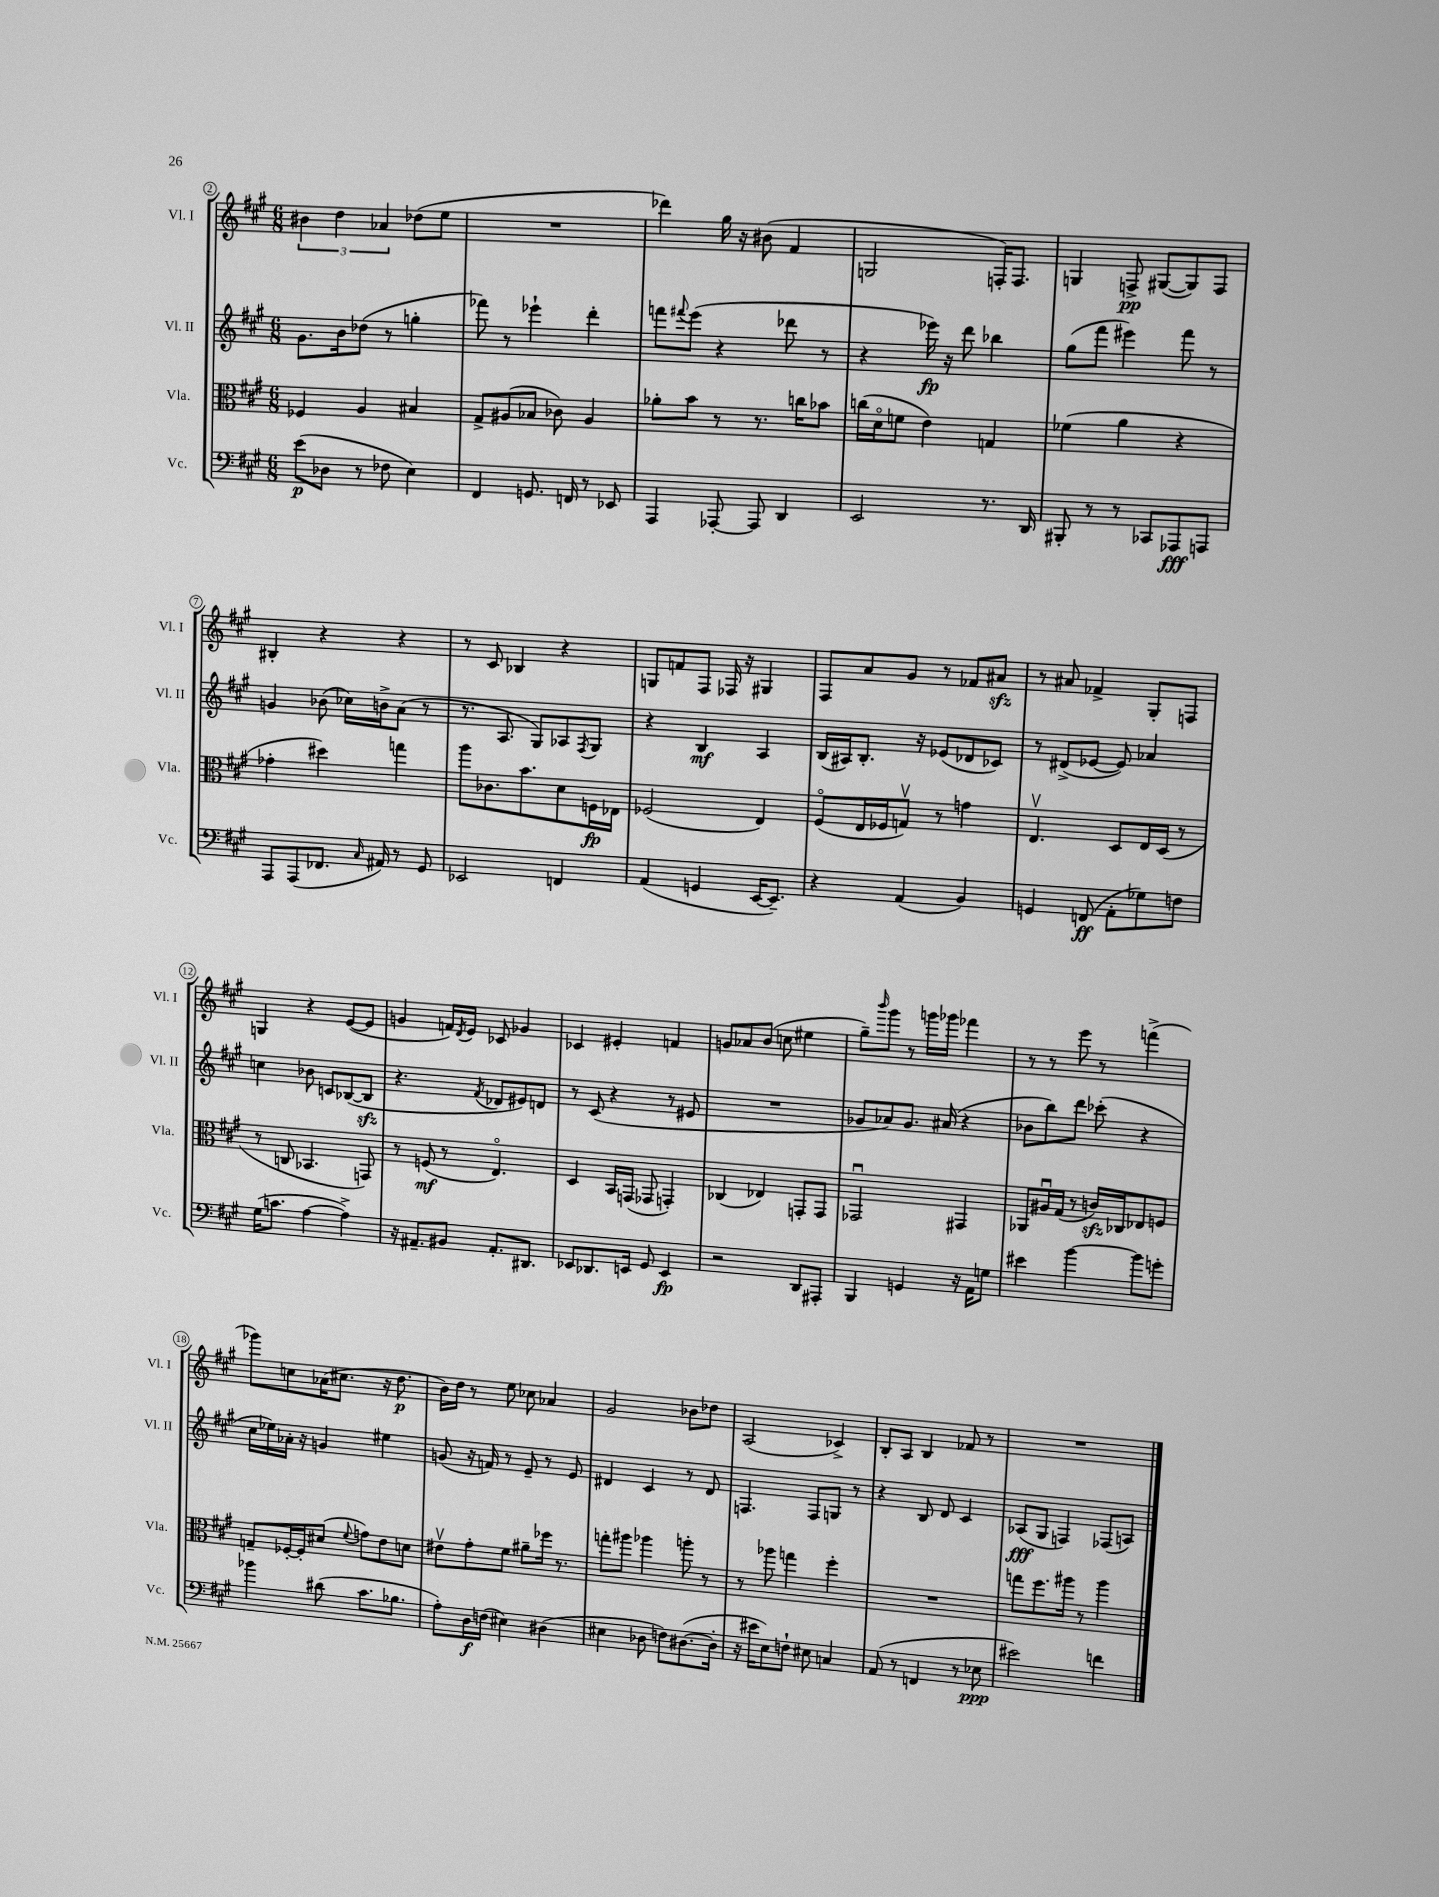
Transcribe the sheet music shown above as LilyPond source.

<<
\new StaffGroup <<
\new Staff = "s0" \with { instrumentName = "Vl. I" shortInstrumentName = "Vl. I" } {
    \clef treble \key a \major \numericTimeSignature \time 6/8
    \tuplet 3/2 { bis'4 d''4 aes'4 } des''8( e''8 |
    R2. |
    des'''4) gis''16 r16 bis'8( fis'4 |
    g2 f16-.) f8. |
    g4 f8->\pp gis8~( gis8) f8 |
    bis4-. r4 r4 |
    r8 cis'8 bes4 r4 |
    g8 f'8 fis8 fes16 r16 gis4 |
    fis8 a'8 gis'8 r8 fes'8 ais'8\sfz |
    r8 ais'8 fes'4-> gis8-. f8 |
    g4 r4 e'8~( e'8 |
    g'4 f'16) \acciaccatura { d'8 } e'16 ces'8 ges'4 |
    ces'4 eis'4-. f'4 |
    g'8 aes'8 b'8( c''8 eis''4 |
    gis''8--) \grace { b'''16 } gis'''8 r8 g'''16 ges'''16 fes'''4 |
    r8 r8 e'''8 r8 f'''4->( |
    ges'''8) c''8 aes'16( cis''8. r16 d''8.\p |
    b'16) d''16 r8 e''8 ces''8 aes'4 |
    gis'2 bes'8 des''8 |
    a2( ces'4->) |
    b8-. a8 b4 fes'8 r8 |
    R2. \bar "|." |
}
\new Staff = "s1" \with { instrumentName = "Vl. II" shortInstrumentName = "Vl. II" } {
    \clef treble \key a \major \numericTimeSignature \time 6/8
    gis'8. b'16 des''8( r8 g''4-. |
    fes'''8) r8 ees'''4-! d'''4-. |
    f'''8 \appoggiatura { fis'''8 } e'''8( r4 des'''8 r8 |
    r4 ees'''16\fp) r16 d'''8 bes''4 |
    gis''8( fis'''8 eis'''4) fis'''8 r8 |
    g'4 bes'8( ces''16) b'16-> a'8( r8 |
    r8. a8. gis8) aes8 \acciaccatura { fis8 } gis8 |
    r4 b4\mf a4 |
    b16( ais16) b8.-. r16 ees'8( des'8 ces'8) |
    r8 dis'8->( ees'8~ ees'8) aes'4 |
    c''4 bes'8 c'8 bes8~( bes8\sfz |
    r4. \acciaccatura { fis'8 } des'8 eis'8) d'8 |
    r8 cis'8( r4 r8 eis'8 |
    R2. |
    ges'8 aes'8) ges'8. ais'16( r4 |
    bes'8 b''8) d'''8 ces'''8-.( r4 |
    cis''16 ees''16) aes'16-. r16 g'4 eis''4 |
    g'8( r16 f'16) r8 e'8-- r8 e'8 |
    dis'4 cis'4 r8 dis'8 |
    f4. f8 g8 r8 |
    r4 b8 d'8 cis'4 |
    aes8\fff( gis8 f4) fes8( a8) \bar "|." |
}
\new Staff = "s2" \with { instrumentName = "Vla." shortInstrumentName = "Vla." } {
    \clef alto \key a \major \numericTimeSignature \time 6/8
    fes4 a4 bis4 |
    gis8-> ais8( bes8 ces'8) ais4 |
    aes'8-. b'8 r8 r8. c''16 bes'8 |
    c''16( d'16\flageolet f'8 e'4) g4 |
    fes'4( a'4 r4 |
    ges'4-. dis''4) g''4 |
    a''8 ces'8. b'8. d'8 f16\fp ees16 |
    fes2( e4) |
    fis8\flageolet( e16 fes16 g8\upbow) r8 g'4 |
    e4.\upbow d8 e16 d16( r8 |
    r8 c8 bes,4. g,8) |
    r8 f8\mf( r8 e4.\flageolet) |
    d4 b,16 g,16( ges,8 g,4-.) |
    ces4( ees4) g,8-. g,8 |
    ges,2\downbow gis,4 |
    aes,8 ais16\downbow gis16( r8 c'16\sfz) ces16 ees8 f8 |
    g8-- fes16~-. fes16-. dis'8( \appoggiatura { fis'8 } g'8) e'8 d'8 |
    eis'8\upbow gis'8-. fis'8 ais'8-- fes''16 r8. |
    g''8-. ais''8 aes''4 a''8-. r8 |
    r8 aes''8 g''4 fis''4-. |
    R2. |
    g''8 fis''8. ais''16 r8 ais''4 \bar "|." |
}
\new Staff = "s3" \with { instrumentName = "Vc." shortInstrumentName = "Vc." } {
    \clef bass \key a \major \numericTimeSignature \time 6/8
    e'8\p( des8 r8 fes8 e4) |
    fis,4 g,8. f,16 r8 ees,8 |
    a,,4 aes,,8~-. aes,,8 d,4 |
    e,2 r8. d,16 |
    bis,,8-. r8 r8 ces,8 aes,,8\fff a,,8 |
    a,,8 a,,8( fes,8. \grace { cis16 } ais,16) r8 gis,8 |
    ees,2 f,4 |
    a,4( g,4 e,16~ e,8.--) |
    r4 a,4( b,4) |
    g,4 f,8\ff( a,8-. ges8) f8 |
    gis16( c'8. a4~ a4->) |
    r16 ais,8.-- bis,8 ais,8.-. dis,8. |
    ees,8 des,8. e,16 gis,8 e,4\fp |
    r2 d,8 ais,,8-. |
    b,,4 g,4 r16 a,16 g8 |
    eis'4 b'4~ b'8 g'8-. |
    bes'4 dis'8( cis'8. bes8. |
    a8-.) d16\f f16( eis4) dis4( |
    eis4 des8 f8) dis8.~( dis16-. |
    r16 eis'16 e8) f8-! eis8 c4 |
    a,8( r8 f,4 r8 ees8\ppp |
    eis'2) f'4 \bar "|." |
}
>>
>>
\layout { \context { \Score currentBarNumber = #2 \override BarNumber.stencil = #(make-stencil-circler 0.1 0.3 ly:text-interface::print) } }
